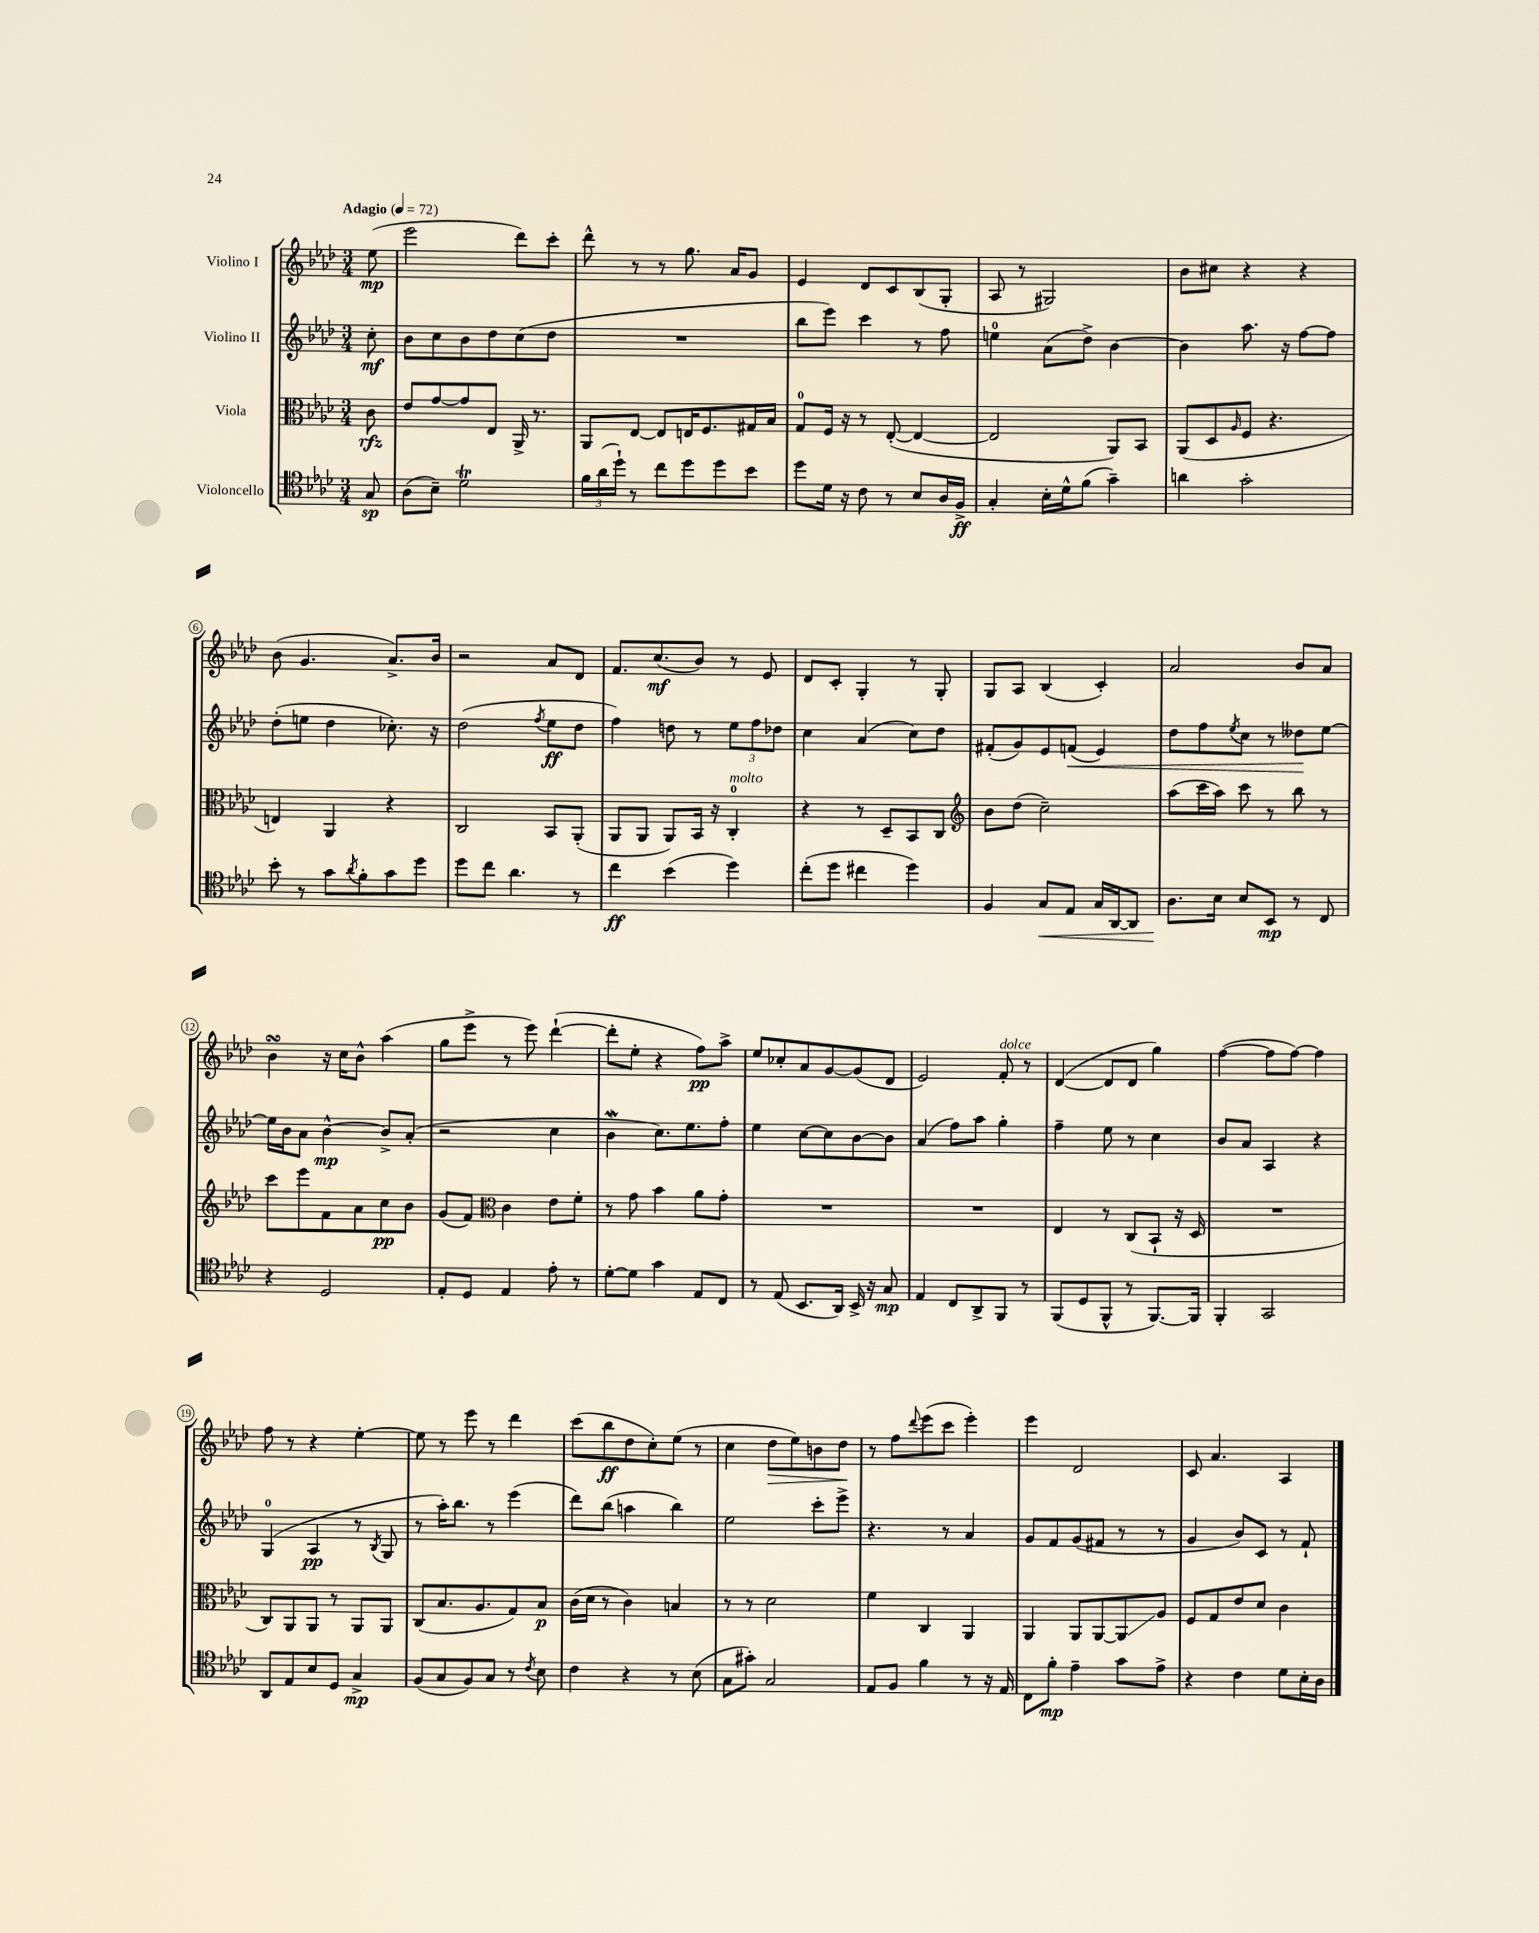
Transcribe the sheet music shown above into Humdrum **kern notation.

**kern	**kern	**kern	**kern
*staff4	*staff3	*staff2	*staff1
*clefC4	*clefC3	*clefG2	*clefG2
*k[b-e-a-d-]	*k[b-e-a-d-]	*k[b-e-a-d-]	*k[b-e-a-d-]
*M3/4	*M3/4	*M3/4	*M3/4
*MM72	*MM72	*MM72	*MM72
8G	8c	8cc'	(8ee-
=	=	=	=
(8A-	8e-	8b-	2eee-
8B-~)	[8g	8cc	.
2d-	8g]	8b-	.
.	8E-	8dd-	.
.	16AA-^	(8cc	8ddd-)
.	8.r	.	.
.	.	8dd-	8ccc'
=	=	=	=
24f	8AA-	2.r	8ddd-^^
(24a-	.	.	.
24dd-`)	.	.	.
8r	[8E-	.	8r
8cc	8E-]	.	8r
8dd-	16E	.	8.gg
.	8.F	.	.
8dd-	.	.	.
.	.	.	16a-
8b-	16G#	.	8g
.	16B-	.	.
=	=	=	=
8dd-	8G	8bb-	4e-
16d-	16F	8eee-)	.
16r	16r	.	.
8c	8r	4ccc	8d-
8r	([8E-'	.	8c
8B-	4E-_	8r	(8B-
16A-	.	8ff	8G'
16F^	.	.	.
=	=	=	=
4G'	2E-]	4ee	8A-
.	.	.	8r
16B-'	.	(8a-	2G#)
16d-^^	.	.	.
(8f	.	8dd-^)	.
4g~)	8AA-)	[4b-	.
.	8BB-	.	.
=	=	=	=
4a	(8AA-	4b-]	8b-
.	8D-	.	8cc#
.	16qqA-	.	.
2g'	8F	8.aa-	4r
.	4.r	.	.
.	.	16r	.
.	.	[8ff	4r
.	.	8ff]	.
=	=	=	=
8b-'	4E)	(8dd-'	(8b-
8r	.	8ee	4.g
8g	4AA-	4dd-	.
8qa-	.	.	.
8f'	.	.	.
8g	4r	8.cc-')	8.a-^)
8dd-	.	.	.
.	.	16r	16b-
=	=	=	=
8dd-	2C	(2dd-	2r
8cc	.	.	.
4.a-	.	.	.
.	.	8qff	.
.	8BB-	8ee-	8a-
8r	(8AA-'	8dd-	8d-
=	=	=	=
4cc	8AA-	4ff)	8.f
.	8AA-	.	.
.	.	.	(8.cc
(4b-	8AA-)	8dd	.
.	16BB-	8r	8b-)
.	16r	.	.
4dd-)	4C'	12ee-	8r
.	.	12ff	.
.	.	.	8e-
.	.	12dd-	.
=	=	=	=
(8cc'	4r	4cc	8d-
8dd-	.	.	8c'
4cc#	8r	(4a-	4G'
.	8D-~	.	.
4dd-)	8BB-	8cc)	8r
.	8C	8dd-	8G'
=	=	=	=
*	*clefG2	*	*
4F	8b-	(8f#'	8G
.	(8dd-	8g)	8A-
8G	2cc~)	8e-	(4B-
8E-	.	(8f	.
16G	.	4e-)	4c')
[16AA-	.	.	.
8AA-]	.	.	.
=	=	=	=
8.A-	(8aa-	8dd-	2a-
.	16ccc	8ff	.
16B-	16aa-)	.	.
.	.	8qee-	.
8B-	8ccc	8cc	.
8BB-	8r	8r	.
8r	8bb-	8dd--	8b-
8C	8r	[8ee-	8a-
=	=	=	=
4r	8ccc	16ee-]	4b-
.	.	16b-	.
.	8eee-	8a-	.
2D-	8f	[4b-^^	16r
.	.	.	16cc
.	8a-	.	8b-^^
.	8cc	8b-^]	(4aa-
.	8b-	(8a-'	.
=	=	=	=
8E-'	(8g	2r	8gg
8D-	8f)	.	8eee-^
*	*clefC3	*	*
4E-	4c	.	8r
.	.	.	8eee-)
8e-'	8e-	4cc	([4ddd-`
8r	8f'	.	.
=	=	=	=
[8d-'	8r	4b-	8ddd-']
8d-]	8g	.	8ee-'
4g	4b-	8.cc)	4r
.	.	8.ee-	.
8E-	8a-	.	8ff)
8C	8g'	8ff'	8aa-^
=	=	=	=
8r	2.r	4ee-	8ee-
(8E-	.	.	8cc-'
8.BB-	.	[8cc	8a-
.	.	8cc]	[8g
16AA-)	.	.	.
16BB-^	.	[8b-	(8g]
16r	.	.	.
8G	.	8b-]	8d-
=	=	=	=
4E-	2.r	(4a-	2e-)
8C	.	8ff)	.
8AA-^	.	8aa-	.
8FF	.	4gg'	8f'
8r	.	.	8r
=	=	=	=
(8FF	4E-	4ff~	([4d-
8D-	.	.	.
8FF^^	8r	8ee-	8d-]
8r	(8C	8r	8d-
[8.FF)	8BB-`	4cc	4gg)
.	16r	.	.
16FF]	16D-	.	.
=	=	=	=
4FF'	2.r	8b-	([4ff
.	.	8a-	.
2GG	.	4A-	8ff]
.	.	.	[8ff)
.	.	4r	4ff]
=	=	=	=
8AA-	8C)	(4G	8ff
8E-	8AA-	.	8r
8B-	8AA-	4A-	4r
8D-	8r	.	.
4G^	8AA-	8r	[4ee-'
.	.	8qB-	.
.	8AA-	8G	.
=	=	=	=
(8F	(8C	8r	8ee-]
8G	8.B-	16aa-')	8r
.	.	8.bb-	.
8F)	.	.	8eee-
.	8.A-	.	.
8G	.	8r	8r
8r	8G)	(4eee-	4ddd-
8qc	.	.	.
8B-	8B-	.	.
=	=	=	=
4c	(16c	8ddd-)	(8ccc
.	16d-	.	.
.	8r	(8bb-	8bb-
4r	4c)	4aa	8dd-
.	.	.	8cc')
8r	4B	4bb-)	(8ee-
(8B-	.	.	8r
=	=	=	=
8G	8r	2ee-	4cc
8g#')	8r	.	.
2G	2d-	.	8dd-
.	.	.	8ee-)
.	.	8ccc'	8b
.	.	8eee-^	8dd-
=	=	=	=
8E-	4f	4.r	8r
8F	.	.	8ff
.	.	.	8qqddd-
4f	4C	.	(8eee-
.	.	8r	8ccc
8r	4AA-	4a-	4eee-')
16r	.	.	.
16E-	.	.	.
=	=	=	=
8C	4AA-	8g	4eee-
8f'	.	8f	.
4e-~	8AA-	(8g	2d-
.	[8AA-	8f#	.
8g	8AA-]	8r	.
8e-^	8A-	8r	.
=	=	=	=
4r	8F	4g	8c
.	8G	.	4.a-
4c	8e-	8b-)	.
.	8d-	8c	.
8d-	4c	8r	4A-
16B-'	.	8f`	.
16A-	.	.	.
==	==	==	==
*-	*-	*-	*-
